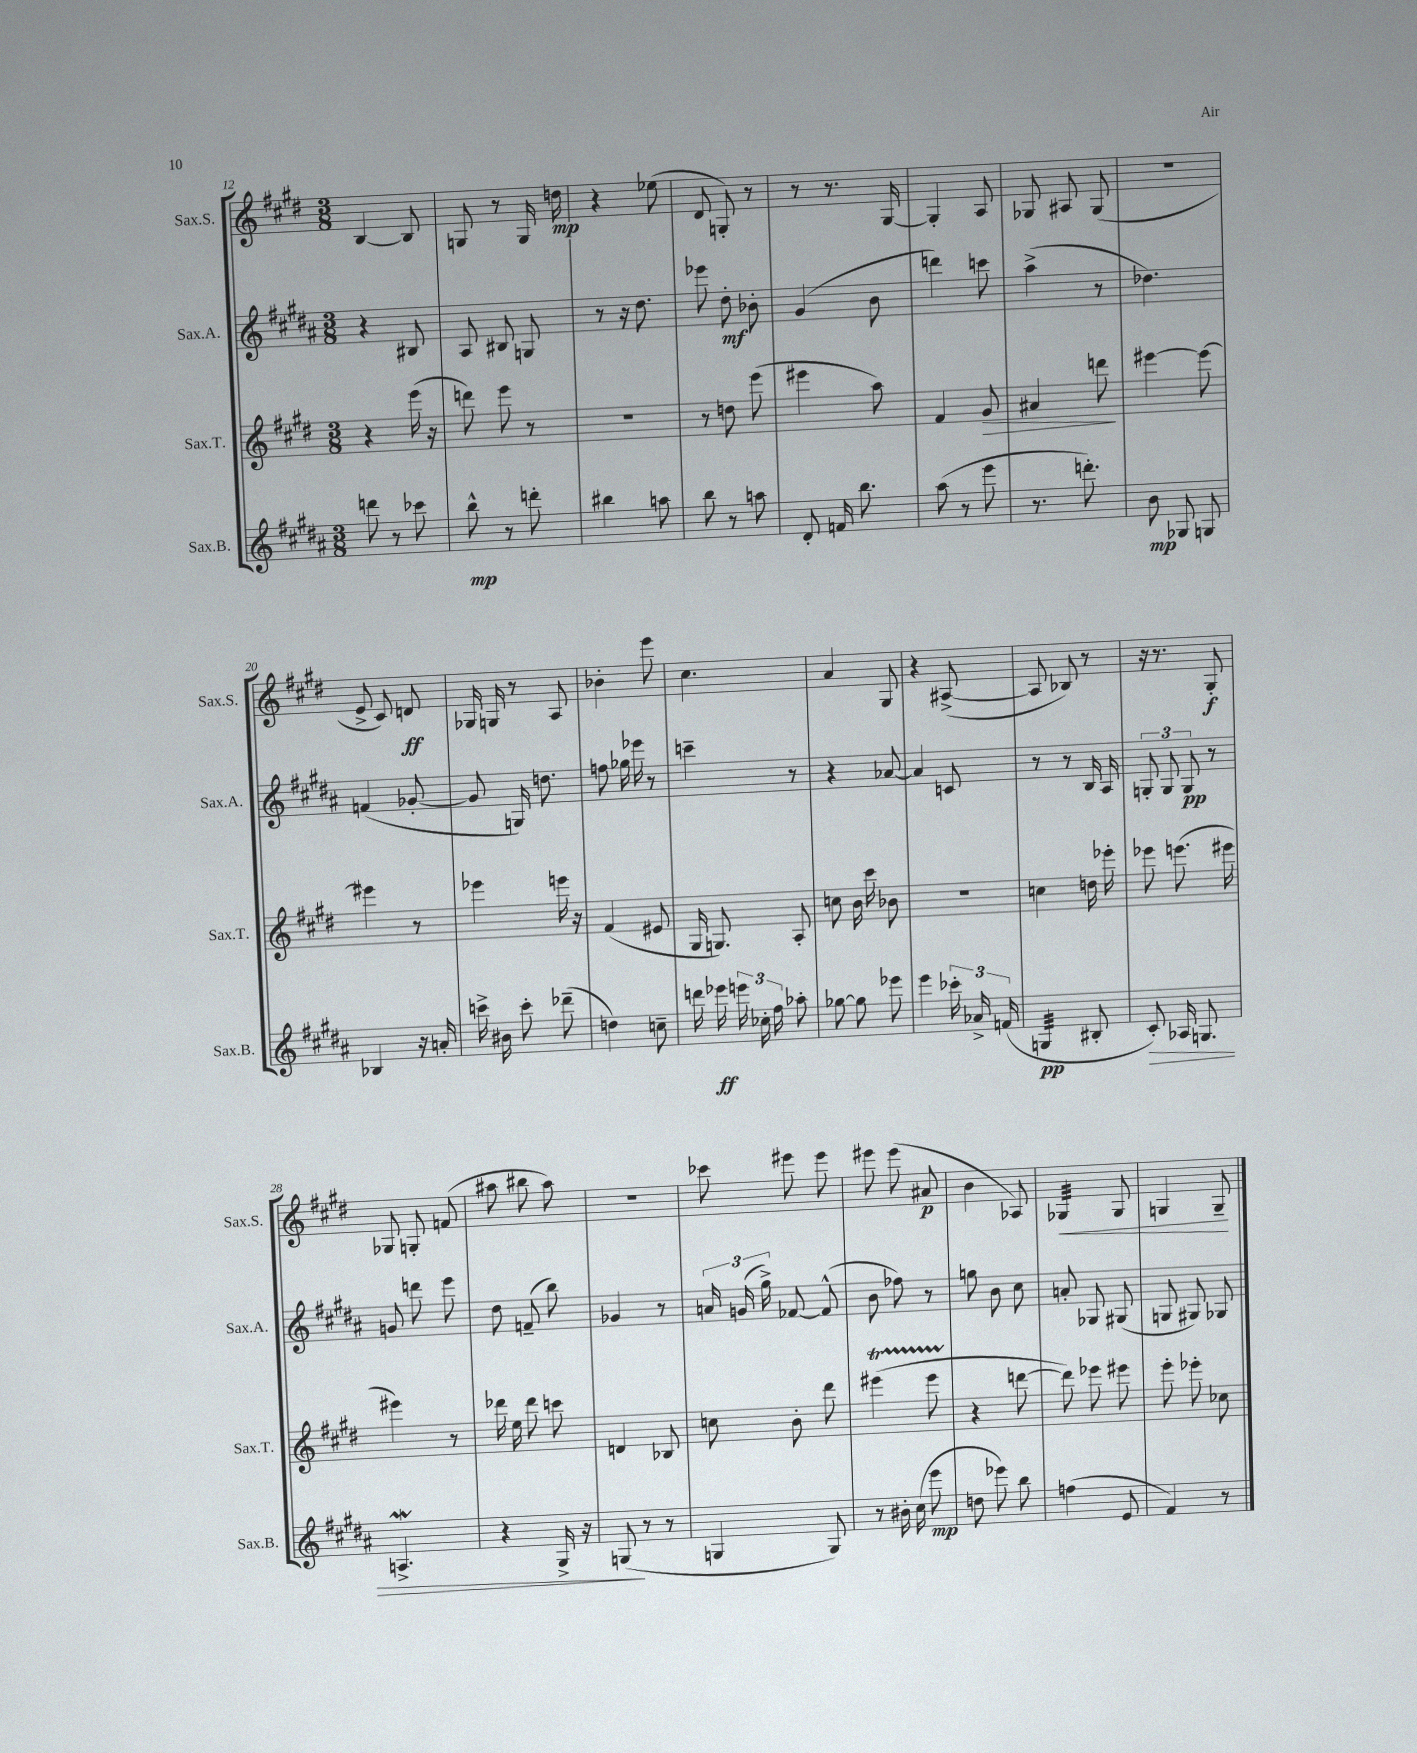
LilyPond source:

<<
\new StaffGroup <<
\new Staff = "s0" \with { instrumentName = "Sax.S." shortInstrumentName = "Sax.S." } {
    \clef treble \key e \major \numericTimeSignature \time 3/8
    \autoBeamOff b4~ b8 |
    g8 r8 g16 d''16\mp |
    r4 ees''8( |
    dis'8 g8-.) r8 |
    r8 r8. gis16~ |
    gis4-. a8 |
    ges8 ais8 ges8( |
    R4. |
    e'8-> cis'8) d'8\ff |
    ges16 g16 r8 a8 |
    bes'4-. e'''8 |
    cis''4. |
    a'4 gis8 |
    r4 ais8~->( |
    ais8 bes8) r8 |
    r16 r8. gis8-.\f |
    ges8 g8-. f'8( |
    ais''8 bis''8 ais''8) |
    R4. |
    ces'''8 eis'''8 eis'''8 |
    eis'''8 eis'''8( ais'8\p |
    b'4 aes8) |
    ges4:32\< ges8 |
    g4 g8--\! \bar "|." |
}
\new Staff = "s1" \with { instrumentName = "Sax.A." shortInstrumentName = "Sax.A." } {
    \clef treble \key b \major \numericTimeSignature \time 3/8
    \autoBeamOff r4 bis8 |
    ais8 bis8 g8 |
    r8 r16 dis''8. |
    ees'''8 dis''8-.\mf bes'8-. |
    gis'4( b'8 |
    d'''4) c'''8 |
    ais''4->( r8 |
    des''4.) |
    f'4( ges'8~-. |
    ges'8 g16) d''8. |
    f''8 ges''16 ees'''16 r8 |
    c'''4-- r8 |
    r4 aes'8~ |
    aes'4 c'8 |
    r8 r8 b16 ais16 |
    \tuplet 3/2 { g8-. g8 g8\pp } r8 |
    g'8 d'''8 e'''8 |
    dis''8 f'8--( b''8) |
    ges'4 r8 |
    \tuplet 3/2 { a'16 g'16( gis''16->) } fes'8~ fes'8-^( |
    b'8 fes''8) r8 |
    g''8 b'8 cis''8 |
    a'8-. ges8 gis8( |
    g8 gis8) ges8 \bar "|." |
}
\new Staff = "s2" \with { instrumentName = "Sax.T." shortInstrumentName = "Sax.T." } {
    \clef treble \key e \major \numericTimeSignature \time 3/8
    \autoBeamOff r4 e'''16( r16 |
    d'''8) e'''8 r8 |
    R4. |
    r8 d''8 e'''8( |
    eis'''4 a''8) |
    fis'4 gis'8\> |
    ais'4 d'''8\! |
    eis'''4~ eis'''8~ |
    eis'''4 r8 |
    ees'''4 e'''16 r16 |
    fis'4( eis'8 |
    gis16 g8.) a8-. |
    c''8 b'16 cis'''16 bes'8 |
    R4. |
    c''4 d''16 ees'''16-. |
    ees'''8 e'''8.( eis'''16 |
    eis'''4) r8 |
    des'''16 e''16 des'''8 c'''8 |
    d'4 bes8 |
    c''8 b'8-. dis'''8 |
    eis'''4\startTrillSpan( eis'''8 |
    r4\stopTrillSpan d'''8~ |
    d'''8) ees'''8 eis'''8 |
    e'''8-. ees'''8-. ces''8 \bar "|." |
}
\new Staff = "s3" \with { instrumentName = "Sax.B." shortInstrumentName = "Sax.B." } {
    \clef treble \key b \major \numericTimeSignature \time 3/8
    \autoBeamOff d'''8 r8 ces'''8 |
    b''8-^\mp r8 d'''8-. |
    bis''4 a''8 |
    b''8 r8 a''8 |
    dis'8-. f'16 b''8. |
    ais''8( r8 e'''8 |
    r8. d'''8.-.) |
    b'8\mp ges8 g8 |
    bes4 r16 a'16-. |
    c'''16-> bis'16 c'''8-. des'''8--( |
    d''4) c''8-- |
    d'''16 ees'''16\ff \tuplet 3/2 { e'''16 ces''16-. fis''16 } aes''8-. |
    ges''8~ ges''8 ees'''8 |
    e'''4 \tuplet 3/2 { ces'''16-. aes'16-> f'16( } |
    g4:32\pp bis8-. |
    cis'8-.\>) aes16 g8. |
    a4.->\mordent |
    r4 gis16-> r16 |
    g8\!( r8 r8 |
    g4 g8) |
    r8 bis'16-. cis''16( e'''8\mp |
    d''8 ees'''8) b''8 |
    f''4( e'8 |
    fis'4) r8 \bar "|." |
}
>>
>>
\layout { \context { \Score currentBarNumber = #12 } }
